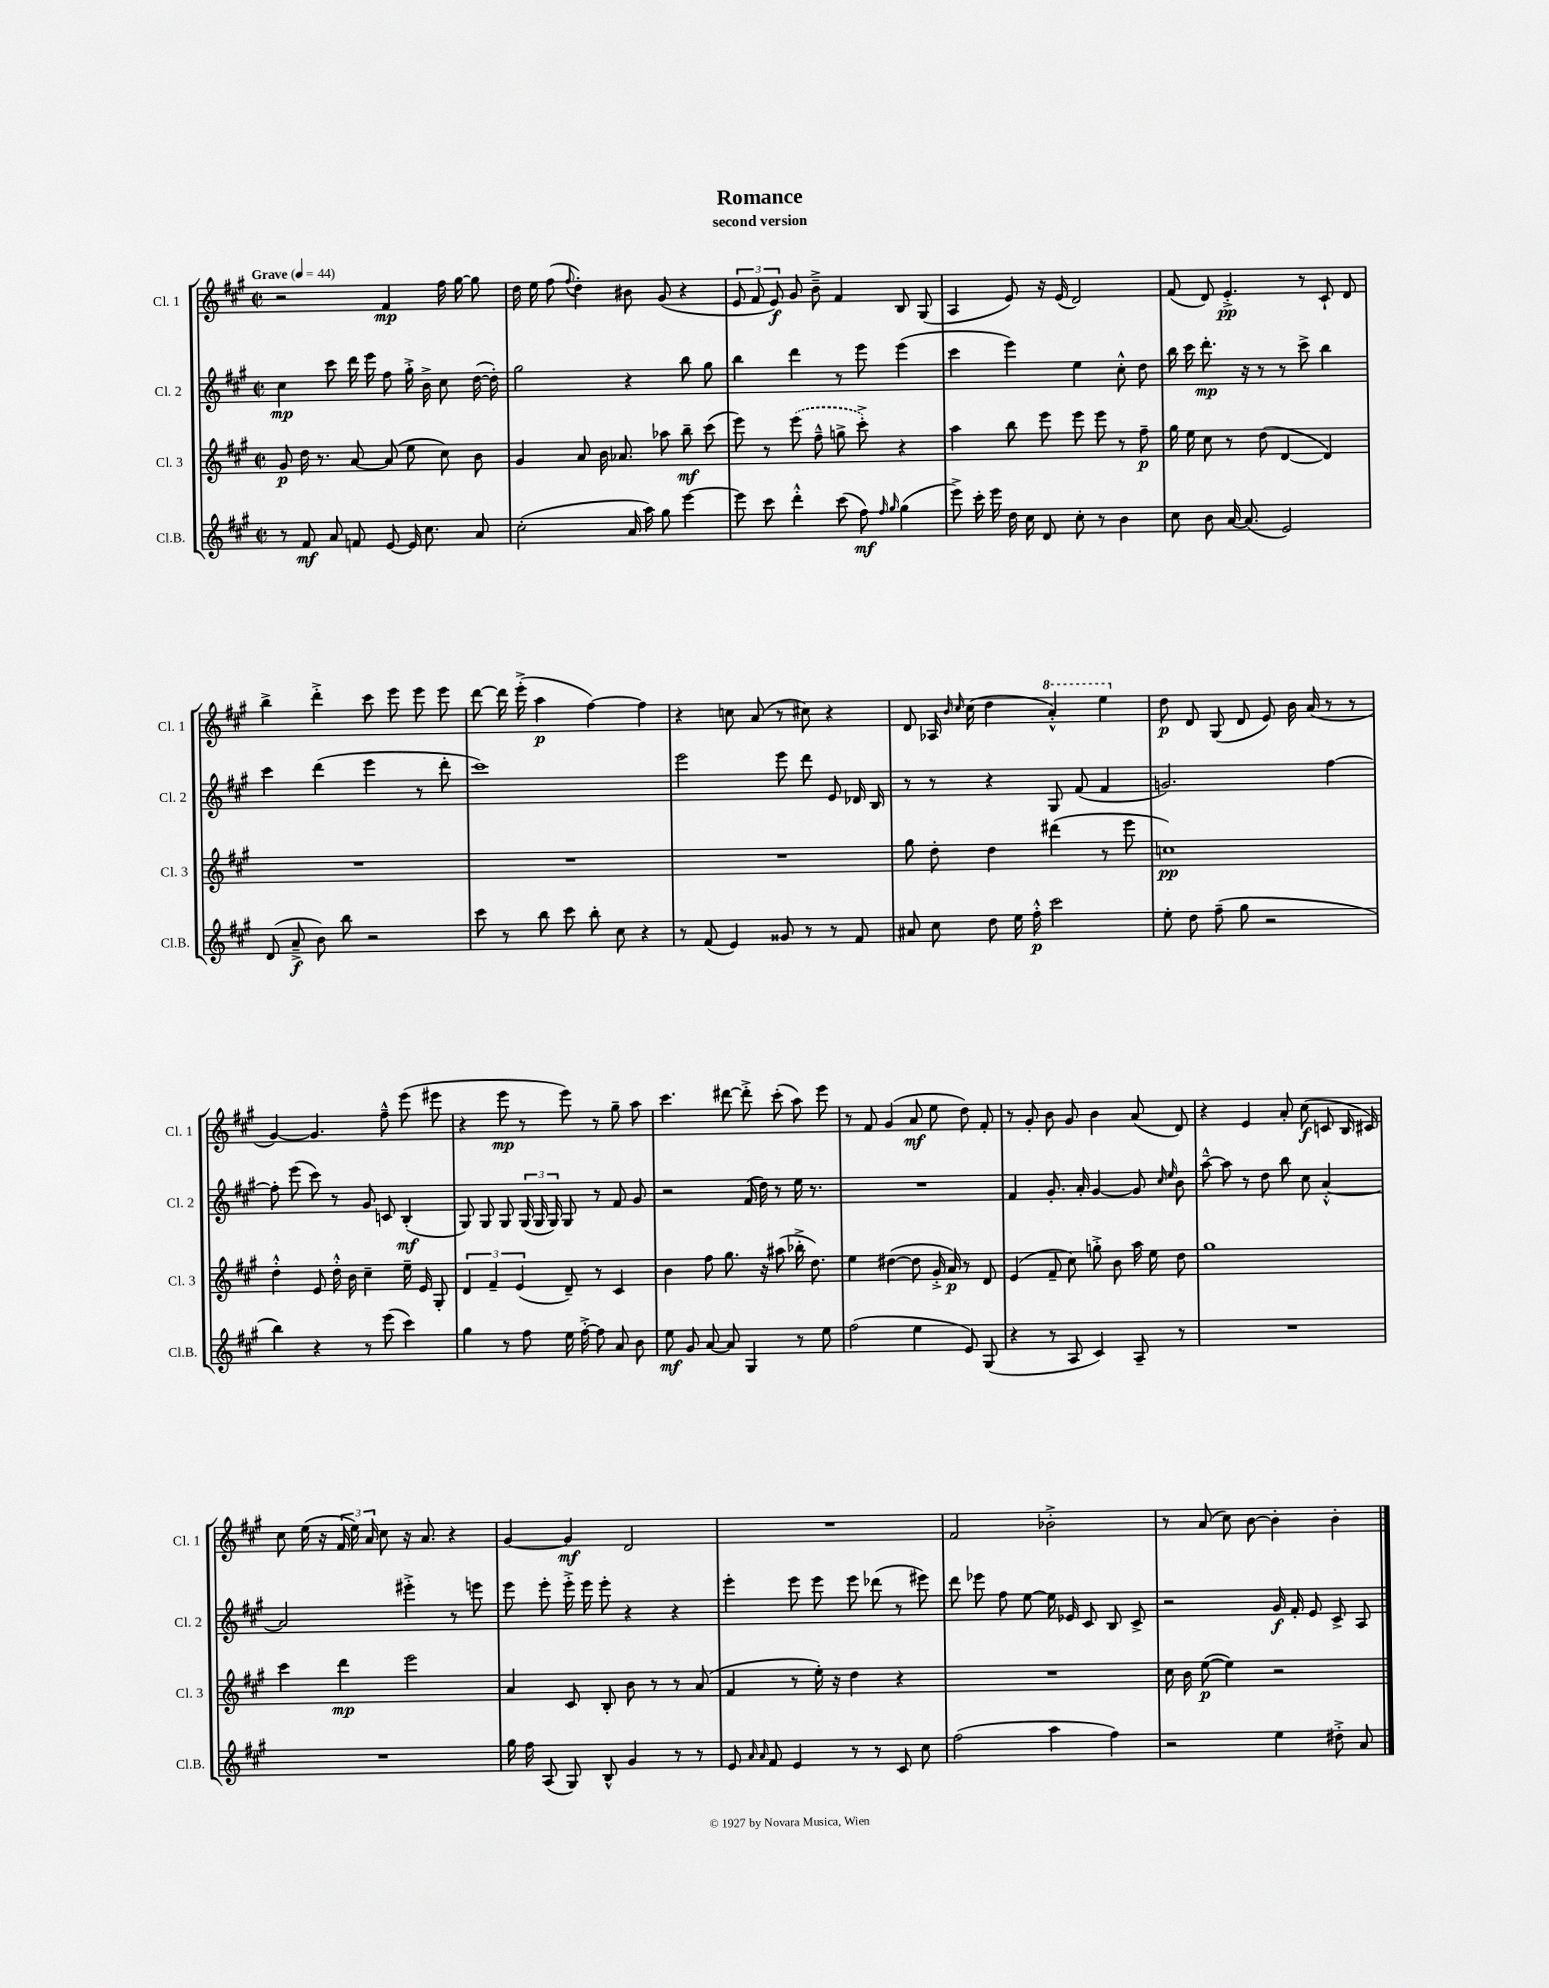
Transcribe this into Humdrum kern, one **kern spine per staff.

**kern	**kern	**kern	**kern
*staff4	*staff3	*staff2	*staff1
*clefG2	*clefG2	*clefG2	*clefG2
*k[f#c#g#]	*k[f#c#g#]	*k[f#c#g#]	*k[f#c#g#]
*M2/2	*M2/2	*M2/2	*M2/2
*met(c|)	*met(c|)	*met(c|)	*met(c|)
*MM44	*MM44	*MM44	*MM44
8r	8g#	4cc#	2r
8f#	16dd	.	.
.	8.r	.	.
8a	.	8ccc#	.
8f	[8a	16ddd	.
.	.	16eee	.
[8e	(8a]	8ff#	4f#
16e]	8ee	16gg#'^	.
8.cc#	.	16b^	.
.	8cc#)	8cc#	16ff#
.	.	.	[16gg#
8a	8b	([16dd	8gg#]
.	.	16dd'])	.
=	=	=	=
(2cc#'	4g#	2gg#	16dd
.	.	.	16ee
.	.	.	(8ff#
.	.	.	8qqff#
.	8a	.	4dd')
.	16b	.	.
.	8.a-	.	.
16a	.	4r	8b#
16aa)	.	.	.
8gg#	8aa-	.	(8g#
[4eee	8bb~	8bb	4r
.	(8ccc#	8gg#	.
=	=	=	=
8eee]	8eee)	4bb	12e
.	.	.	12f#
8ccc#	8r	.	.
.	.	.	12e)
4ddd'^^	(8eee	4ddd	8g#
.	8ff#~^^	.	8b~^
(8ccc#	8gg^	8r	4f#
8ff#)	8ccc#'^)	8eee	.
16qqff#	.	.	.
16qqgg#	.	.	.
(4gg#	4r	(4eee	8B
.	.	.	(8G#
=	=	=	=
8eee^)	4aa	4ccc#	4A
16ccc#'	.	.	.
16eee	.	.	.
16dd	8bb	4eee)	8e)
16cc#	.	.	.
8d	8eee	.	16r
.	.	.	(16e
8cc#'	8eee	4ee	2d)
8r	8eee	.	.
4b	8r	8cc#'^^	.
.	8ff#~	8dd	.
=	=	=	=
8cc#	16gg#	16bb	(8f#
.	16ee	16ccc#	.
8b	8cc#	8.ddd'	8d)
[16a	8r	.	4.e'^
(8.a]	.	16r	.
.	(8dd	8r	.
2e)	[4d	8r	.
.	.	8ccc#^	8r
.	4d])	4bb	8c#`
.	.	.	8d
=	=	=	=
(8d	1r	4ccc#	4bb^
8a~^	.	.	.
8b)	.	(4ddd	4ddd'^
8bb	.	.	.
2r	.	4eee	8ccc#
.	.	.	8eee
.	.	8r	8eee
.	.	8ddd'	8eee
=	=	=	=
8ccc#	1r	1ccc#)	[8ddd
8r	.	.	16ddd]
.	.	.	(16eee'^
8bb	.	.	4aa
8ccc#	.	.	.
8bb'	.	.	[4ff#)
8cc#	.	.	.
4r	.	.	4ff#]
=	=	=	=
8r	1r	2eee	4r
(8f#	.	.	.
4e)	.	.	8cc
.	.	.	(8a
8g##	.	8eee	8r
8r	.	8ddd	8cc#)
8r	.	8e	4r
8f#	.	16d-	.
.	.	16B	.
=	=	=	=
8a#	8gg#	8r	8d
8cc#	8dd'	8r	16A-
.	.	.	16qqb
.	.	.	16qqcc#
.	.	.	(16cc#
8dd	4dd	4r	4dd
16ee	.	.	.
16ff#'^^	.	.	.
2ccc#	(4ddd#	8G#	4aa'^^)
.	.	(8f#	.
.	8r	4f#	4eee
.	8eee	.	.
=	=	=	=
8ee'	1cc)	2.g)	8dd
8dd	.	.	8d
(8ff#~	.	.	(8G#
8gg#	.	.	8d
2r	.	.	8e)
.	.	.	16b
.	.	.	(16a
.	.	[4ff#	8r
.	.	.	8r
=	=	=	=
4bb)	4dd'^^	8ff#']	[4g#)
.	.	(8eee	.
4r	8e	8ccc#)	4.g#]
.	16dd'^^	8r	.
.	16b	.	.
8r	4cc#~	8g#	.
(8eee	.	8c	8ff#~^^
4ccc#)	16ee~	(4B'	(8eee
.	16e	.	.
.	8G#'	.	8eee#
=	=	=	=
4gg#	6d	8G#)	4r
.	.	8G#	.
.	6f#~	.	.
8r	.	8G#	8eee
.	(6e	.	.
8ff#	.	(24G#	8r
.	.	24G#	.
.	.	24G#)	.
16ee	8d~)	8G#	8eee)
[16ff#'^	.	.	.
8ff#]	8r	8r	8r
8a	4c#	8f#	8gg#~
8b	.	8g#	8aa
=	=	=	=
8ee	4b	2r	4.ccc#
8g#	.	.	.
[8a	8ff#	.	.
8a]	8.gg#	.	[8ddd#
4G#	.	(16f#	8ddd#'^]
.	16r	16dd)	.
.	(8aa#	8r	(8ccc#'
8r	16bb-'^	16ee	8aa)
.	8.dd)	8.r	.
8ee	.	.	8eee
=	=	=	=
(2ff#	4ee	1r	8r
.	.	.	8f#
.	([4dd#	.	(4g#
4ee	8dd#]	.	8a
.	16g#'^	.	8ee
.	16a)	.	.
8e)	8r	.	8dd)
(8G#	8d	.	8f#'
=	=	=	=
4r	(4e	4f#	8r
.	.	.	8g#'
8r	8f#~	8.g#'	8b
8A	8cc#)	.	8g#
.	.	16a'	.
4c#)	8gg'^	[4g#	4b
.	8b	.	.
8A~	16aa	8g#]	(8a
.	16ee	.	.
.	.	16qqcc#	.
.	.	16qqee	.
8r	8dd	8b	8d)
=	=	=	=
1r	1gg#	[8aa~^^	4r
.	.	8aa]	.
.	.	8r	4e
.	.	8dd	.
.	.	8bb	8a'
.	.	8cc#	(8cc#
.	.	[4a'^^	8c
.	.	.	16B
.	.	.	16c#)
=	=	=	=
1r	4ccc#	2a]	8cc#
.	.	.	(16ee
.	.	.	16r
.	4ddd	.	24f#
.	.	.	24ee)
.	.	.	24a
.	.	.	8cc#
.	2eee	4eee#'^	16r
.	.	.	8.a
.	.	8r	4r
.	.	8eee	.
=	=	=	=
16gg#	4a	8eee	[4g#
16ff#	.	.	.
(8A	.	8eee'	.
8G#)	8c#	16eee'^	4g#]
.	.	16eee	.
8B^^	8B'	8eee'	.
4g#	8b	4r	2d
.	8r	.	.
8r	8r	4r	.
8r	(8a	.	.
=	=	=	=
8e	4f#	4eee'	1r
16qqa	.	.	.
16qqa	.	.	.
8f#	.	.	.
4e	8r	8eee	.
.	16ee')	8eee	.
.	16r	.	.
8r	4dd	8eee	.
8r	.	(8ddd-	.
8c#	4r	8r	.
8cc#	.	8eee#)	.
=	=	=	=
(2ff#	1r	8ddd	2f#
.	.	8eee-	.
.	.	8ff#	.
.	.	[8ee	.
4aa	.	16ee]	2b-'^
.	.	16e-	.
.	.	8c#	.
4ff#)	.	8B	.
.	.	8c#^	.
=	=	=	=
2r	16cc#	2r	8r
.	16b	.	.
.	([8ee	.	(8a
.	4ee])	.	8cc#)
.	.	.	[8b
4ee	2r	16g#	4b']
.	.	16f#'	.
.	.	8e	.
8dd#'^	.	8c#^	4b'
8a	.	8A	.
==	==	==	==
*-	*-	*-	*-
